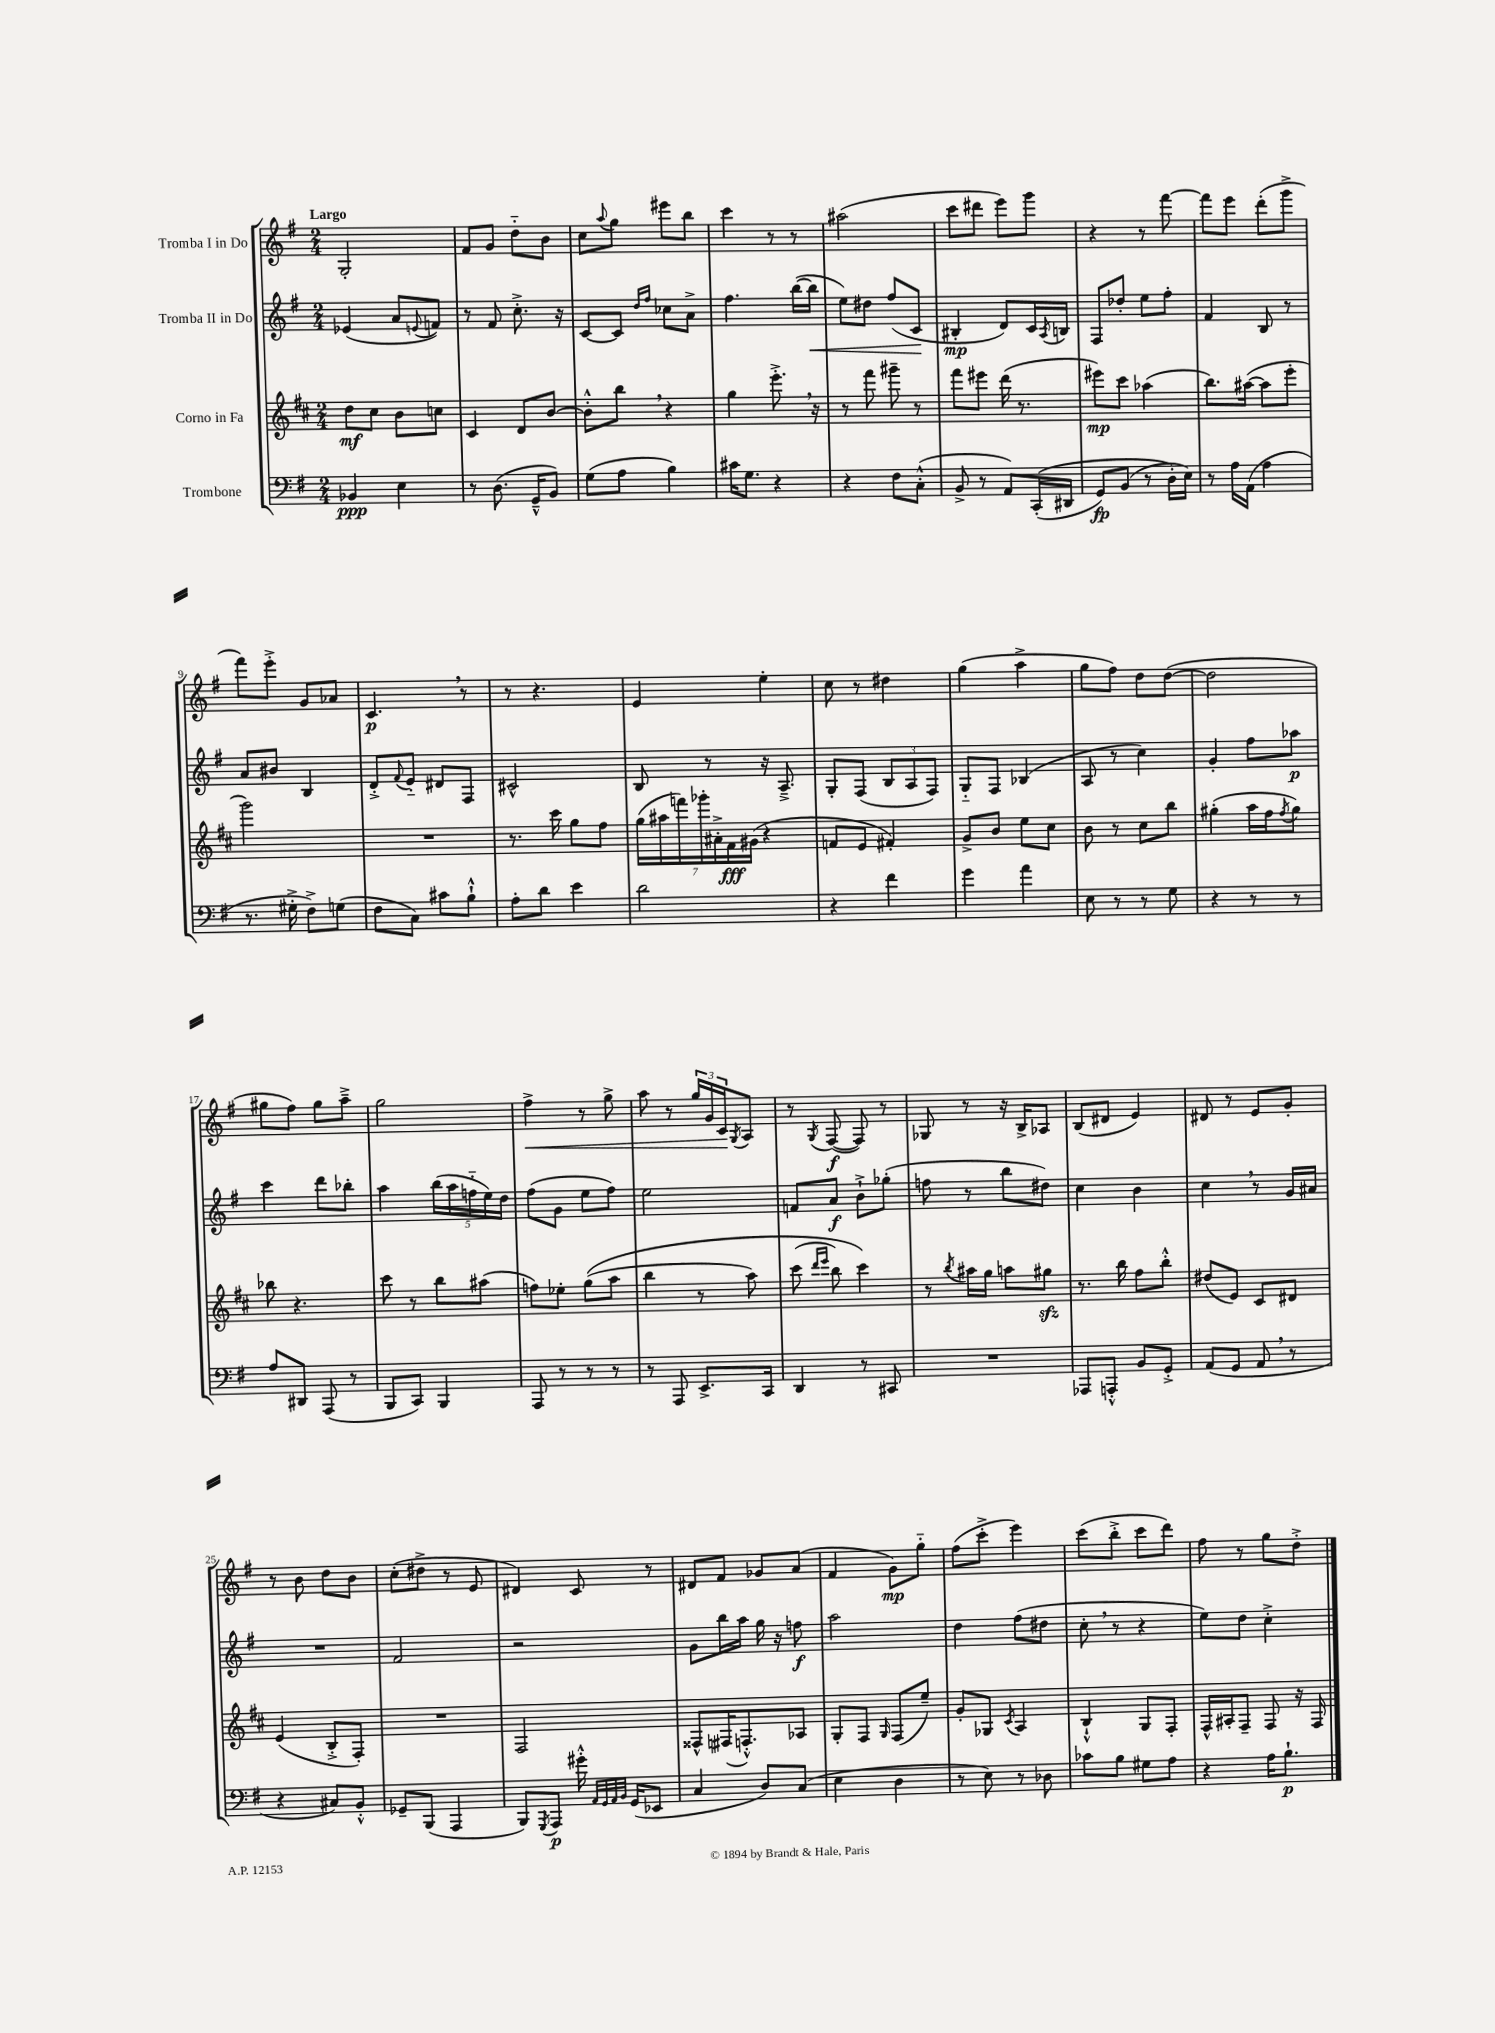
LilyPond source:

<<
\new StaffGroup <<
\new Staff = "s0" \with { instrumentName = "Tromba I in Do" } {
    \clef treble \key g \major \numericTimeSignature \time 2/4 \tempo "Largo"
    g2-. |
    fis'8 g'8 d''8-_ b'8 |
    c''8 \appoggiatura { a''8 } g''8 eis'''8 b''8 |
    c'''4 r8 r8 |
    ais''2( |
    c'''8 dis'''8 e'''8) g'''8 |
    r4 r8 fis'''8~ |
    fis'''8 e'''8 d'''8-.( g'''8-> |
    fis'''8) e'''8-.-> g'8 aes'8 |
    c'4.\p \breathe r8 |
    r8 r4. |
    e'4 e''4-. |
    c''8 r8 dis''4 |
    g''4( a''4-> |
    g''8 fis''8) d''8 d''8~( |
    d''2 |
    gis''8 fis''8) gis''8 a''8---> |
    g''2 |
    fis''4->\< r8 g''8-> |
    a''8 r8 \tuplet 3/2 { g''16 g'16 c'16\! } \acciaccatura { g8 } a8 |
    r8 \acciaccatura { g8 } fis8~\f( fis8) r8 |
    ges8 r8 r16 b16-> aes8 |
    b8( dis'8 e'4) |
    dis'8 r8 e'8 g'8-. |
    r8 b'8 d''8 b'8 |
    c''8-.( dis''8-> r8 e'8 |
    dis'4) c'8 r8 |
    dis'8 fis'8 ges'8 a'8( |
    fis'4 g'8\mp) g''8-_ |
    fis''8( c'''8-.-> e'''4) |
    c'''8( b''8-.-> c'''8 d'''8) |
    fis''8 r8 g''8 d''8-.-> \bar "|." |
}
\new Staff = "s1" \with { instrumentName = "Tromba II in Do" } {
    \clef treble \key g \major \numericTimeSignature \time 2/4
    ees'4( a'8 \appoggiatura { e'8 } f'8) |
    r8 fis'8 c''8.-.-> r16 |
    c'8~ c'8 \grace { d''16 fis''16 } ces''8 a'8-> |
    fis''4. b''16~( b''16\< |
    e''8) dis''8 fis''8( c'8\! |
    bis4-.\mp d'8) c'16 \acciaccatura { a8 } b16 |
    fis8 des''8-. e''8 fis''8-. |
    fis'4 b8 r8 |
    a'8 bis'8 b4 |
    d'8-.-> \appoggiatura { fis'8 } e'8-_ dis'8 fis8 |
    cis'2-^ |
    b8 r8 r16 a8.---> |
    g8-. fis8( \tuplet 3/2 { b8 a8 fis8) } |
    g8-_ fis8 bes4( |
    a8 r8 c''4) |
    g'4-. fis''8 aes''8\p |
    c'''4 d'''8 bes''8-. |
    a''4 \tuplet 5/4 { b''16( a''16 f''16-_ e''16) d''16 } |
    fis''8( g'8 e''8 fis''8) |
    e''2 |
    f'8 a'8\f b'8-!-> ges''8-.( |
    f''8 r8 b''8 dis''8) |
    c''4 b'4 |
    c''4 \breathe r8 g'16 ais'16 |
    R2 |
    fis'2 |
    r2 |
    g'8 b''16 a''16 g''16 r16 f''8\f |
    a''2 |
    d''4 fis''8( dis''8 |
    c''8-. \breathe r8 r4 |
    e''8) d''8 c''4-.-> \bar "|." |
}
\new Staff = "s2" \with { instrumentName = "Corno in Fa" } {
    \clef treble \key d \major \numericTimeSignature \time 2/4
    d''8\mf cis''8 b'8 c''8 |
    cis'4 d'8 b'8~ |
    b'8-.-^ b''8 \breathe r4 |
    g''4 e'''8.-.-> \breathe r16 |
    r8 fis'''8 gis'''8-- r8 |
    fis'''8 eis'''8 d'''16( r8. |
    eis'''8\mp) cis'''8 aes''4( |
    b''8.) ais''16~( ais''8 e'''8-. |
    g'''2) |
    R2 |
    r8. cis'''16 g''8 fis''8 |
    \tuplet 7/4 { g''16( ais''16 f'''16) ges'''16-. ais'16-.-> fis'16\fff gis'16( } r4 |
    f'8 e'8 fis'4-.) |
    g'8-> b'8 e''8 cis''8 |
    b'8 r8 cis''8 b''8 |
    gis''4-.( a''16 fis''16 \acciaccatura { fis''8 } gis''8) |
    bes''8 r4. |
    cis'''8 r8 b''8 ais''8( |
    f''8) ees''8-. g''8(\( a''8 |
    b''4 r8 a''8) |
    cis'''8( \grace { d'''16 e'''16 } b''8) cis'''4\) |
    r8 \acciaccatura { b''8 } ais''16 g''16 a''8 gis''8\sfz |
    r8. b''16 fis''8 b''8-.-^ |
    dis''8( e'8) cis'8 dis'8 |
    e'4( b8-.-> fis8-.) |
    R2 |
    fis2 |
    fisis8-^ fis16( f8.-.-^) aes8 |
    g8-. fis8 \grace { g16 } fis8( e''8--) |
    g'8-. ges8 \acciaccatura { cis'8 } a4 |
    b4-!-^ g8 fis8-. |
    fis16-^ ais16-. fis8-- fis8 r16 fis16 \bar "|." |
}
\new Staff = "s3" \with { instrumentName = "Trombone" } {
    \clef bass \key g \major \numericTimeSignature \time 2/4
    bes,4\ppp e4 |
    r8 d8.( g,16---^ b,8) |
    g8( a8 b4) |
    cis'16 g8. r4 |
    r4 fis8 c8-.-^( |
    b,8-> r8 a,8) c,16-.(\( dis,16 |
    g,8\fp) b,8( r8 d16-.\) e16) |
    r8 a16 a,16( a4 |
    r8. gis16-.-> fis8->) g8( |
    fis8 c8) cis'8 b8-!-^ |
    a8-. d'8 e'4 |
    d'2 |
    r4 fis'4 |
    g'4 a'4 |
    e8 r8 r8 g8 |
    r4 r8 r8 |
    a8 dis,8 a,,8( r8 |
    b,,8 c,8) b,,4 |
    a,,8 r8 r8 r8 |
    r8 a,,8 e,8.-> c,16 |
    d,4 r8 cis,8 |
    R2 |
    aes,,8 a,,8-.-^ b,8 g,8-.-> |
    a,8( g,8 a,8 \breathe r8 |
    r4 cis8) b,8-.-^ |
    ges,8-- b,,8( a,,4 |
    b,,8) \acciaccatura { g,,8 } a,,8\p gis'16-.-^ \grace { a,32 g,32 a,32 b,32 } g,16( ees,8 |
    c4 d8) c8( |
    e4 d4 |
    r8 e8) r8 des8 |
    ces'8 b8 gis8 a8 |
    r4 a16 b8.-!\p \bar "|." |
}
>>
>>
